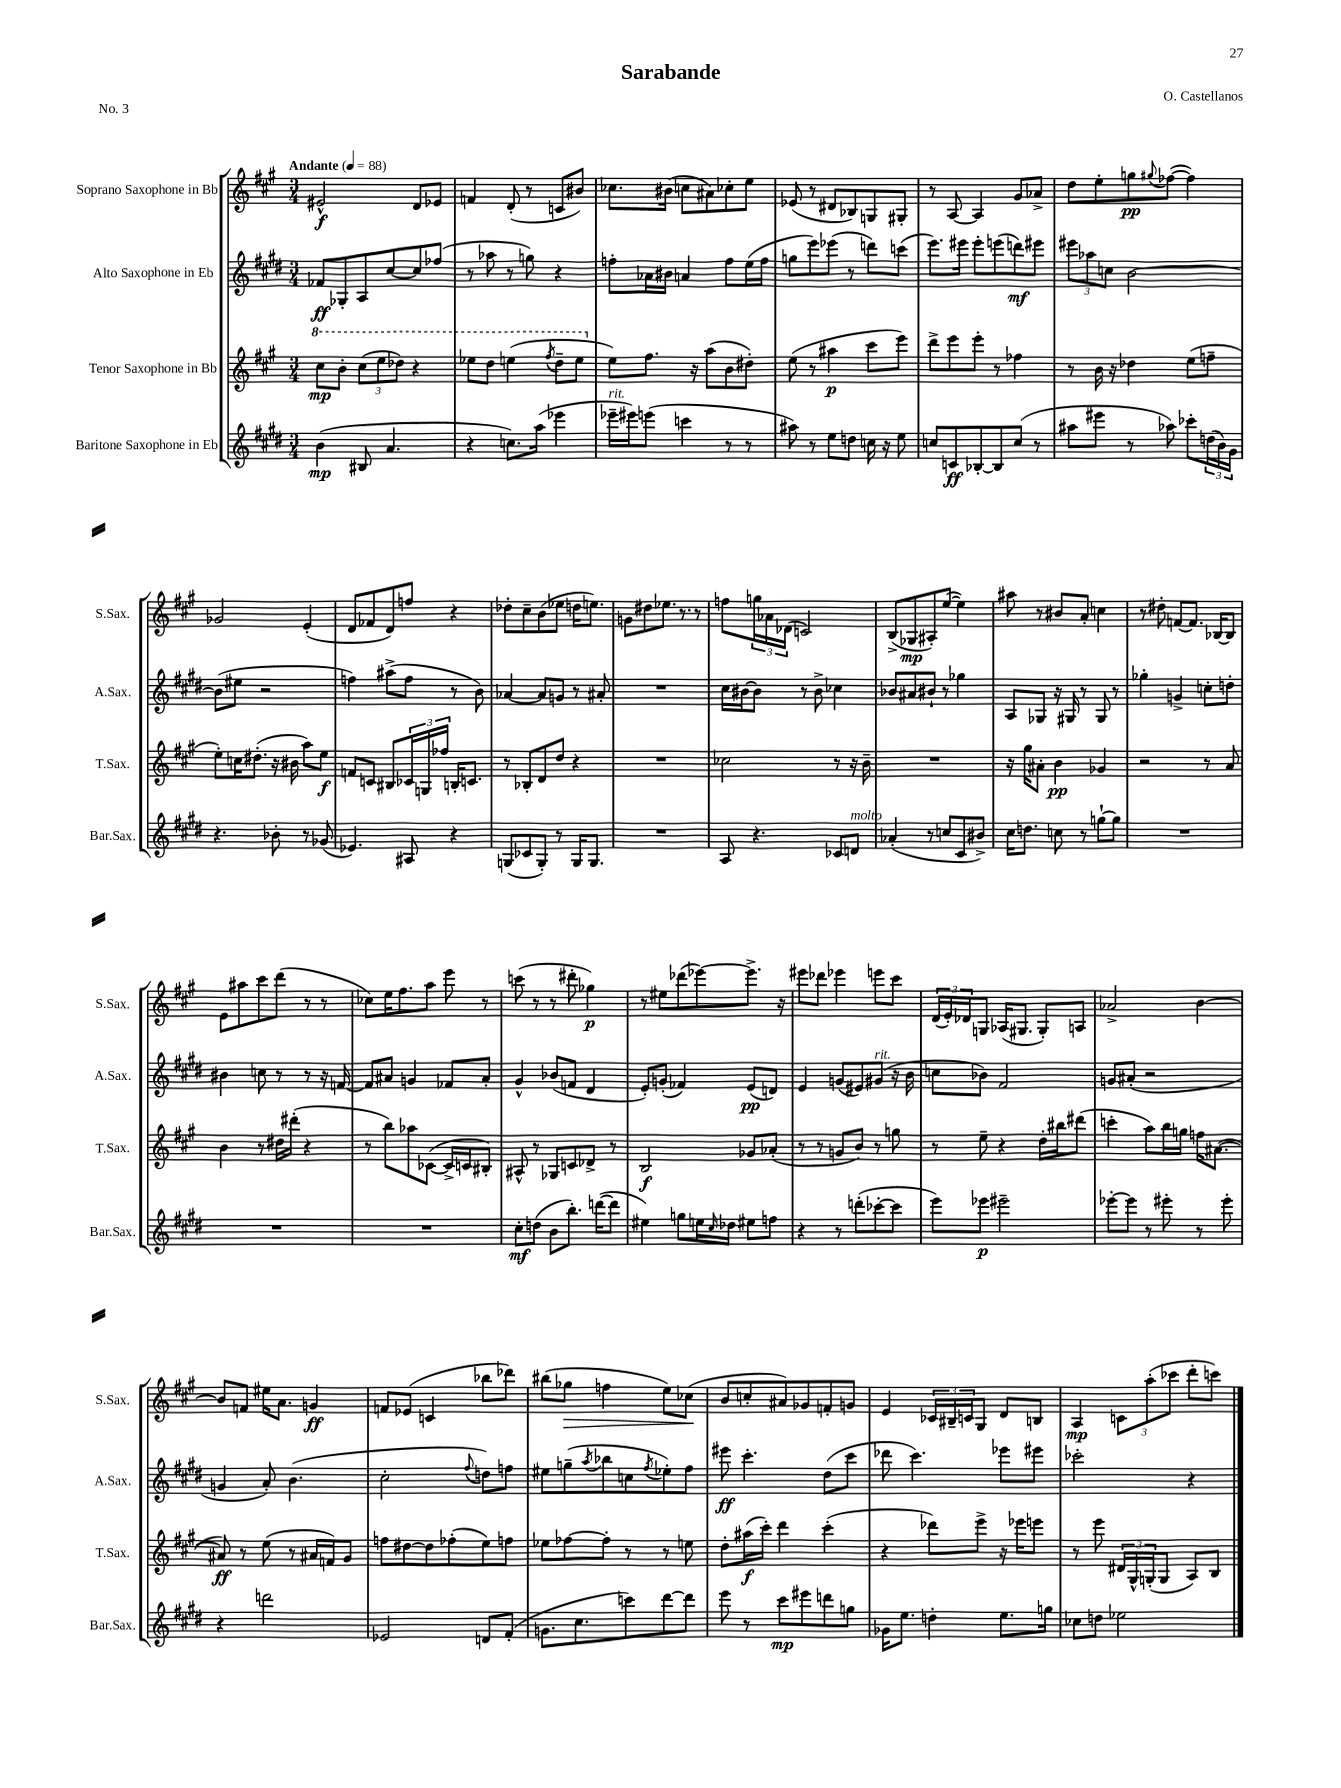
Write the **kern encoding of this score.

**kern	**kern	**kern	**kern
*staff4	*staff3	*staff2	*staff1
*clefG2	*clefG2	*clefG2	*clefG2
*k[f#c#g#d#]	*k[f#c#g#]	*k[f#c#g#d#]	*k[f#c#g#]
*M3/4	*M3/4	*M3/4	*M3/4
*MM88	*MM88	*MM88	*MM88
(4b	8ccc#	8f-	2e#^^
.	8bb'	8G-'	.
8B#	(12ccc#	8A	.
.	12eee	.	.
4.a	.	[8cc#	.
.	12ddd-)	.	.
.	4r	8cc#]	8d
.	.	(8ff-	8e-
=	=	=	=
4r	8eee-	8r	4f
.	8ddd	8aa-	.
8.cc)	(4eee	8r	(8d'
.	.	8gg)	8r
(16aa	.	.	.
.	8qfff#	.	.
4eee-	8ddd~	4r	8c
.	8eee	.	8b#)
=	=	=	=
16eee-~	8ee)	8ff'	8.cc-
16eee#)	.	.	.
(8eee	8.ff#	16a-	.
.	.	16b#	(16b#
4ccc	.	4a	8cc
.	16r	.	.
.	(8aa	.	8a#)
8r	8b	8ff	8cc-'
8r	8dd#')	(16ee	8ee
.	.	16ff	.
=	=	=	=
8aa#)	(8ee	8gg	(8e-
8r	8r	8eee)	8r
8ee	4aa#	(8eee-	8d#
8dd	.	8r	8B-)
16cc	8ccc#	8ddd)	8G
16r	.	.	.
8ee	8eee)	(8ccc	8G#'
=	=	=	=
8cc	8ddd^	8.eee)	8r
8c	8eee	.	[8A
.	.	16eee#	.
[8B-'	8eee'	8eee#'	4A]
8B-]	8r	(8eee	.
(8cc	4ff-	8ddd)	8g#
8r	.	8eee#	8a-^
=	=	=	=
8aa#	8r	12eee#	8dd
.	.	12aa-	.
8eee#	16b	.	8ee'
.	.	12cc	.
.	16r	.	.
8r	4dd-	[2b	8gg
.	.	.	8qqgg#
8aa-)	.	.	([8ff-
8ccc-'	(8ee	.	4ff-])
(24dd	8ff~	.	.
24b)	.	.	.
24g#	.	.	.
=	=	=	=
4.r	8ee')	(8b]	2g-
.	16cc	8ee#	.
.	(8.dd#'	.	.
.	.	2r	.
8b-'	16r	.	.
.	16b#	.	.
8r	8aa)	.	(4e'
(8g-	8ee	.	.
=	=	=	=
4.e-)	8f	4ff)	8d
.	8c	.	8f-
.	8B#	(8aa#^	8d)
8A#	24c-	8ff	8ff
.	24G	.	.
.	24ff-	.	.
4r	16B'	8r	4r
.	8.c	.	.
.	.	8b)	.
=	=	=	=
(8G	8r	[4a-	8dd-'
8c-	8B-'	.	8cc#~
8G')	8d	8a-]	(8b
8r	8dd	8g	8ee-
16G	4r	8r	16dd
8.G	.	.	8.ee)
.	.	8a#'	.
=	=	=	=
2.r	2.r	2.r	8g
.	.	.	8dd#
.	.	.	8.ee-
.	.	.	8.r
.	.	.	8r
=	=	=	=
8A	2cc-	16cc#	8ff
.	.	[16b#	.
4.r	.	8b#]	24gg
.	.	.	24a-
.	.	.	(24d-
.	.	8r	2c)
.	.	8b#^	.
8c-	8r	4cc-	.
8d	16r	.	.
.	16b~	.	.
=	=	=	=
(4a-'	2.r	8b-	(8B^
.	.	8a#	8G-
8r	.	8b#`	8A#')
8cc	.	8r	([8ee
8c#	.	4gg-	4ee])
8b#^)	.	.	.
=	=	=	=
16cc#	16r	8A	8aa#
8.dd	16gg#	.	.
.	8a#'	8G-	8r
8cc	4b	16r	8b#
.	.	16G#	.
8r	.	8r	8a'
[8gg`	4g-	8G#	4cc
8gg]	.	8r	.
=	=	=	=
2.r	2r	4gg-'	8r
.	.	.	8dd#'
.	.	4g^	[8f
.	.	.	8.f]
.	8r	8cc'	.
.	.	.	[16B-
.	8a	8dd'	8B-]
=	=	=	=
2.r	4b	4b#	8e
.	.	.	8aa#
.	8r	8cc	8ccc#
.	16dd#	8r	(8ddd
.	(16ddd#'	.	.
.	4r	8r	8r
.	.	16r	8r
.	.	[16f	.
=	=	=	=
2.r	8r	8f]	8cc-)
.	8bb)	8a#	16ee
.	.	.	8.ff#
.	8aa-	4g	.
.	([8c-	.	8aa
.	16c-^]	8f-	8eee
.	16c	.	.
.	8B#')	8a#'	8r
=	=	=	=
8cc#'	8A#^^	4g#^^	(8ccc
(8dd	8r	.	8r
8b	8G-	(8b-	8r
8.bb')	8c	8f	8ddd#'
.	8d-^	4d#	4gg-)
([16ddd	.	.	.
8ddd]	8r	.	.
=	=	=	=
4ee#)	2B	8e')	8r
.	.	(8g'	8ee#
8gg	.	4f-)	(8ddd-
16ee	.	.	[8eee-)
16qqcc#	.	.	.
16dd-	.	.	.
8ee#	8g-	(8e	8.eee-^]
8ff	(8a-'	8d)	.
.	.	.	16r
=	=	=	=
4r	8r	4e	8eee#
.	8r	.	8ddd-
8r	8g	(8g	4eee-
(8ddd'	8b)	8e#)	.
[8ccc-'	8r	(8g#	8eee
8ccc-]	8gg	16r	8ccc#
.	.	16b	.
=	=	=	=
8eee)	8r	8cc	(24d
.	.	.	24e')
.	.	.	24d-
8eee-	8ee~	8b-)	8G
2eee#~	4r	2f#	(16A-
.	.	.	8.G#
.	16dd'	.	8G#')
.	16bb#	.	.
.	(8ddd#	.	8A
=	=	=	=
[8eee-'	4ccc'	8g	2a-^
8eee-]	.	(8a#'	.
8r	8aa)	2r	.
8eee#'	16bb	.	.
.	16gg	.	.
8r	16ff	.	[4b
.	([8.a#	.	.
8eee#'	.	.	.
=	=	=	=
4r	8a#])	4g	8b]
.	8r	.	8f
2ddd	(8ee	8a')	16ee#
.	.	.	8.a
.	8r	(4.b	.
.	16a#	.	4g
.	16f)	.	.
.	8g#	.	.
=	=	=	=
2e-	8ff	2cc#'	8f
.	[8dd#	.	(8e-
.	8dd#]	.	4c
.	(8ff-'	.	.
.	.	8qqff#	.
8d	8ee)	8dd)	8bb-
(8f#'	8ff	8ff	8ddd-)
=	=	=	=
8.g	8ee-	8ee#	(8bb#
.	[8ff-	(8gg~	8gg-
8.cc#	.	.	.
.	.	8qaa	.
.	8ff-']	8bb-	4ff
8ccc)	8r	8cc	.
.	.	8qff#	.
[8ddd#	8r	8ee-')	8ee)
8ddd#]	8ee	8ff#	(8cc-
=	=	=	=
8eee	8dd'	8eee#	8b
8r	(16aa#	4.ccc#'	8cc'
.	16ccc#')	.	.
8ccc#	4ddd	.	8a#)
8eee#	.	.	8g-
8ddd	(4ccc#'	(8dd#	8f'
8gg	.	8ccc#	8g
=	=	=	=
16g-	4r	8ddd-	4e
8.ee	.	.	.
.	.	4.ccc#)	.
4dd'	8ddd-)	.	24c-
.	.	.	24B#~
.	.	.	24c
.	8eee^	.	8G#
8.ee	16r	8eee-	8d
.	16eee-	.	.
.	8eee	8eee#	8B
16gg	.	.	.
=	=	=	=
8cc-	8r	2ccc-'	4A
8dd	8eee	.	.
2ee-	24d#	.	12c
.	24G#^^	.	.
.	(24G'	.	(12aa'
.	8G	.	.
.	.	.	12ccc-
.	8A)	4r	8ddd'
.	8B	.	8ccc)
==	==	==	==
*-	*-	*-	*-
